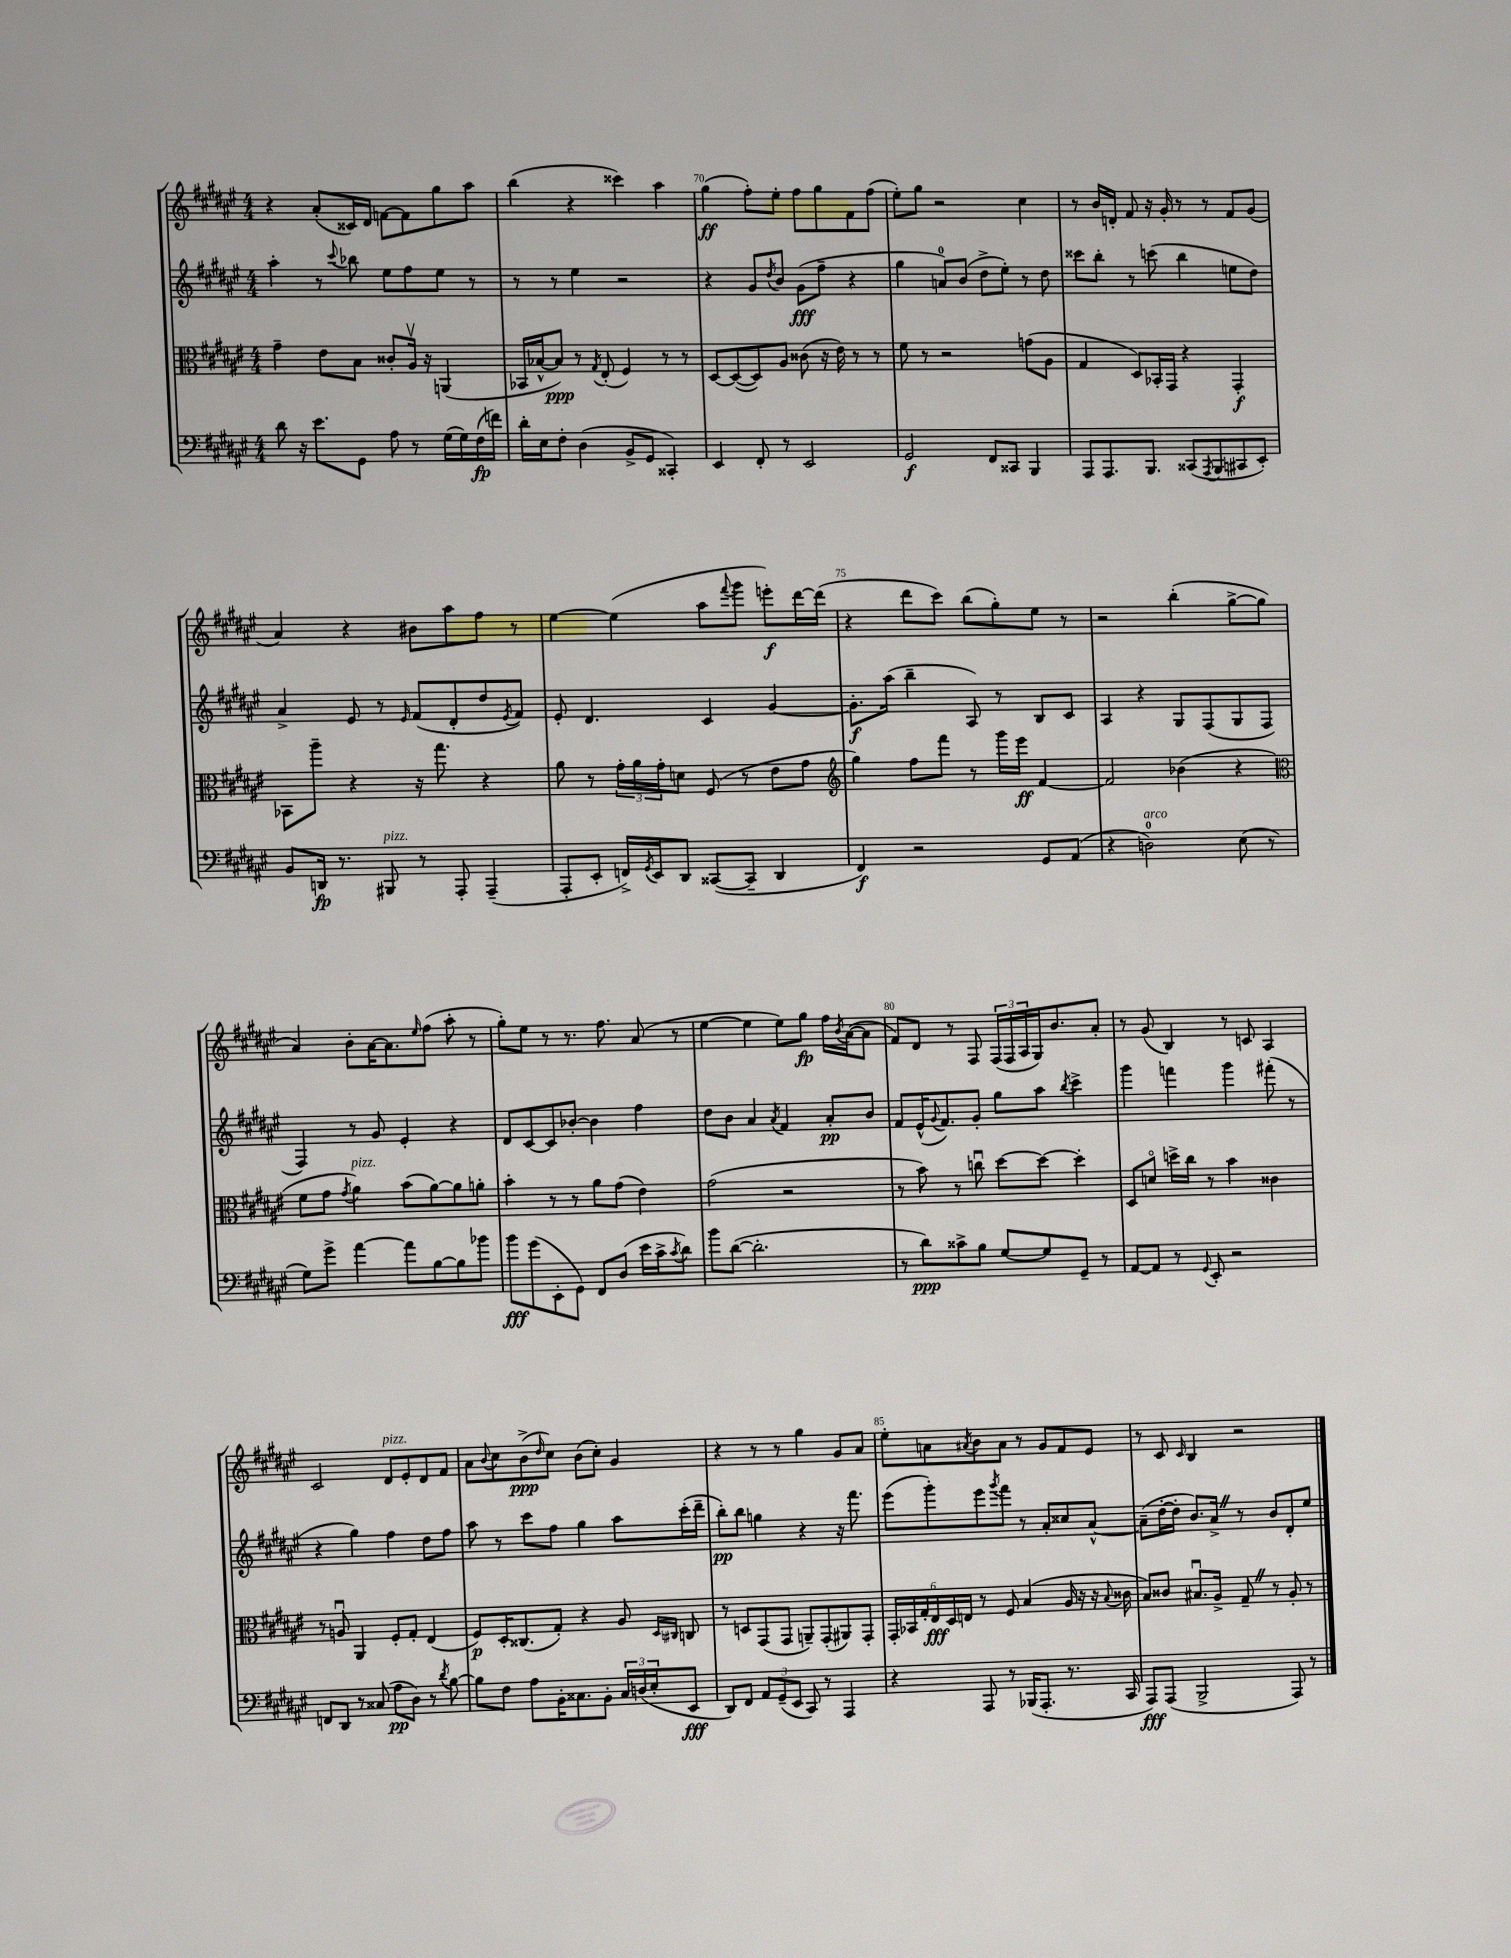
<<
\new StaffGroup <<
\new Staff = "s0" {
    \clef treble \key fis \major \numericTimeSignature \time 4/4
    r4 ais'8-.( cisis'16) dis'16 f'8~ f'8 gis''8 ais''8 |
    b''4( r4 cisis'''4) ais''4 |
    gis''4\ff( fis''8-.) eis''8-. fis''8 gis''8 fis'8 fis''8( |
    eis''8-.) gis''8 r2 cis''4 |
    r8 b'16 d'16-. fis'8 r16 gis'16-. r8 r8 fis'8 gis'8( |
    ais'4) r4 bis'8 ais''8 fis''8 r8 |
    eis''4~ eis''4( ais''8 \appoggiatura { fis'''8 } gis'''8 e'''8-.\f) dis'''16~ dis'''16( |
    r4 dis'''8 cis'''8) b''8( gis''8-.) eis''8 r8 |
    r2 b''4-.( gis''8~-> gis''8 |
    ais'4) b'8-. ais'16~ ais'8. \grace { eis''16 } fis''8( ais''8-. r8 |
    gis''8-.) eis''8 r8 r8. fis''8. ais'8( r8 |
    eis''4~ eis''4 eis''8) gis''8\fp fis''16 \acciaccatura { b'8 } ais'16~( ais'8 |
    fis'8) dis'8 r8 fis8 \tuplet 3/2 { fis16( fis16 ais16 } gis16) b'8. ais'8-. |
    r8 gis'8( b4) r8 c'8 ais4 |
    cis'2 dis'8^\markup { \italic "pizz." } eis'8-. dis'8 fis'8 |
    ais'8 \appoggiatura { b'8 } cis''8 b'8->\ppp( \grace { dis''16 } cis''8) b'8( cis''8-.) gis'4 |
    r4 r8 r8 gis''4 gis'8 ais'8 |
    eis''8-. a'8 \acciaccatura { ais'8 } b'8 ais'8 r8 gis'8 fis'8 eis'8 |
    r8 cis'8 \grace { cis'16 } b4 r2 \bar "|." |
}
\new Staff = "s1" {
    \clef treble \key fis \major \numericTimeSignature \time 4/4
    ais''4-. r8 \appoggiatura { cis'''8 } bes''8 eis''8 fis''8 eis''8 r8 |
    r8 r8 eis''4 r2 |
    r4 gis'8 \acciaccatura { dis''8 } b'8 gis'8\fff( fis''8-- r4 |
    gis''4 a'8-0) b'8( dis''8-> eis''8-.) r8 dis''8 |
    cisis'''8 b''8-. r8 c'''8( b''4 e''8 dis''8) |
    ais'4-> eis'8 r8 \grace { eis'16 } fis'8( dis'8-. dis''8 \acciaccatura { eis'8 } fis'8) |
    eis'8-. dis'4. cis'4 gis'4~ |
    gis'8.-.\f ais''16( b''4-- ais8) r8 b8 cis'8 |
    ais4 r4 gis8 fis8( gis8 fis8 |
    fis4) r8 gis'8 eis'4-. r4 |
    dis'8 cis'8~ cis'8 bes'8~-. bes'4 fis''4 |
    dis''8 b'8 ais'4 \acciaccatura { ais'8 } fis'4 ais'8-.\pp b'8 |
    fis'8 eis'16-^( \appoggiatura { gis'8 } fis'8.) gis'8-. gis''8 ais''8 \acciaccatura { b''8 } cis'''4-> |
    gis'''4 f'''4 gis'''4 fis'''8-.( r8 |
    r4 gis''4) fis''4 dis''8 fis''8 |
    ais''8 r8 cis'''8 fis''8 gis''4 ais''8 cis'''16-.( dis'''16-- |
    b''8-.\pp) b''8 g''4 r4 r16 fis'''8. |
    eis'''8( gis'''8-.) eis'''8 \acciaccatura { gis'''8 } fis'''8 r8 ais'8-. cisis''8 ais'8~-^ |
    ais'8--( dis''16~-. dis''16-. b'8.) ais'16-> \once \override BreathingSign.text = \markup { \musicglyph "scripts.caesura.straight" } \breathe r8 b'8 dis'8-. eis''8 \bar "|." |
}
\new Staff = "s2" {
    \clef alto \key fis \major \numericTimeSignature \time 4/4
    gis'4-- eis'8 b8 cisis'8-. ais16\upbow r16 a,4( |
    bes,16 bes16~-^ bes8\ppp) r8 \acciaccatura { gis8 } eis8-.( fis4) r8 r8 |
    dis8~ dis8~( dis8) ais8 cisis'8( r16 eis'16) r8 r8 |
    fis'8 r8 r2 g'8( ais8 |
    gis4 dis8) bes,16-. gis,16 r4 gis,4-.\f |
    bes,8 ais''8-- r4 r16 gis''8. r4 |
    ais'8 r8 \tuplet 3/2 { gis'16-. ais'16 gis'16-. } d'8 fis8( r8 eis'8 gis'8 |
    \clef treble gis''4) fis''8 fis'''8 r8 gis'''16 eis'''16\ff fis'4~ |
    fis'2 bes'4( r4 |
    \clef alto fis'8 gis'8 \acciaccatura { gis'8 } ais'4^\markup { \italic "pizz." }) b'8( ais'8~) ais'8 a'8-. |
    b'4-. r8 r8 ais'8 gis'8( eis'4) |
    gis'2( r2 |
    r8 b'8) r8 c''8\downbow dis''8~ dis''8~ dis''4-. |
    dis8 d'8\flageolet d''16-> cis''16 r8 b'4 cisis'4 |
    r8 a8\downbow ais,4 fis8-. gis8-. eis4( |
    fis8\p) dis16-. cisis8.( gis8-.) r4 ais8 \grace { dis16 cis16 } c8 |
    r8 d8 gis,8( gis,8 a,8--) gis,8-.( ais,8) gis,8-. |
    \tuplet 6/4 { gis,16-. bes,16 gis16-. eis16\fff dis16 e16 } r8 fis8 b4( ais16 r16 r16 \appoggiatura { b8 } cisis'16 |
    b8) cisis'8 bis8.\downbow ais16-> gis8-- \once \override BreathingSign.text = \markup { \musicglyph "scripts.caesura.straight" } \breathe r8 ais8-. r8 \bar "|." |
}
\new Staff = "s3" {
    \clef bass \key fis \major \numericTimeSignature \time 4/4
    dis'8 r16 eis'8. gis,8 ais8 r8 gis16( gis16) fis16\fp( f'16) |
    dis'16-. eis16 fis8-. dis4( b,8-> gis,8 cisis,4-.) |
    eis,4 fis,8-. r8 eis,2 |
    gis,2\f fis,8 cisis,8 b,,4 |
    ais,,8 ais,,8. b,,8. cisis,8( \acciaccatura { ais,,8 } b,,8 cis,8 eis,8-.) |
    b,8 d,16\fp r8. bis,,8^\markup { \italic "pizz." } r8 ais,,8-. ais,,4--( |
    ais,,8-. eis,8-. f,16->) \acciaccatura { gis,8 } eis,16 dis,8 cisis,8~( cisis,8-- dis,4 |
    fis,4\f) r2 gis,8 ais,8( |
    r4 d2-0^\markup { \italic "arco" }) eis8( r8 |
    gis8) gis'8-> ais'4~ ais'8 b8~ b8 bes'8 |
    b'8\fff gis'8( eis,8-. gis,8) fis,8 dis8( eis'16 cis'16-> \acciaccatura { cis'8 } dis'8) |
    b'8 dis'8~( dis'2.-. |
    r8 dis'8\ppp) cisis'8-> b8 gis8~ gis8 gis,8-- r8 |
    ais,8~ ais,8 r8 \appoggiatura { gis,8 } eis,8-. r2 |
    f,8 dis,8 r8 cisis8( ais8\pp dis8) r8 \acciaccatura { dis'8 } b8~ |
    b8 fis8 ais8 b,16-. cisis8. b,8-. \tuplet 3/2 { cisis16 d16( eis16-. } eis,8\fff |
    dis,8) fis,8 \tuplet 3/2 { ais,8 gis,8--( eis,8 } cis,8) r8 ais,,4 |
    r4 ais,,8 r8 bes,,16( ais,,8.-. r8. cis,16 |
    ais,,8\fff) ais,,8( b,,2-> ais,,8) r8 \bar "|." |
}
>>
>>
\layout { \context { \Score currentBarNumber = #68 \override BarNumber.break-visibility = ##(#f #t #t) barNumberVisibility = #(every-nth-bar-number-visible 5) } }
